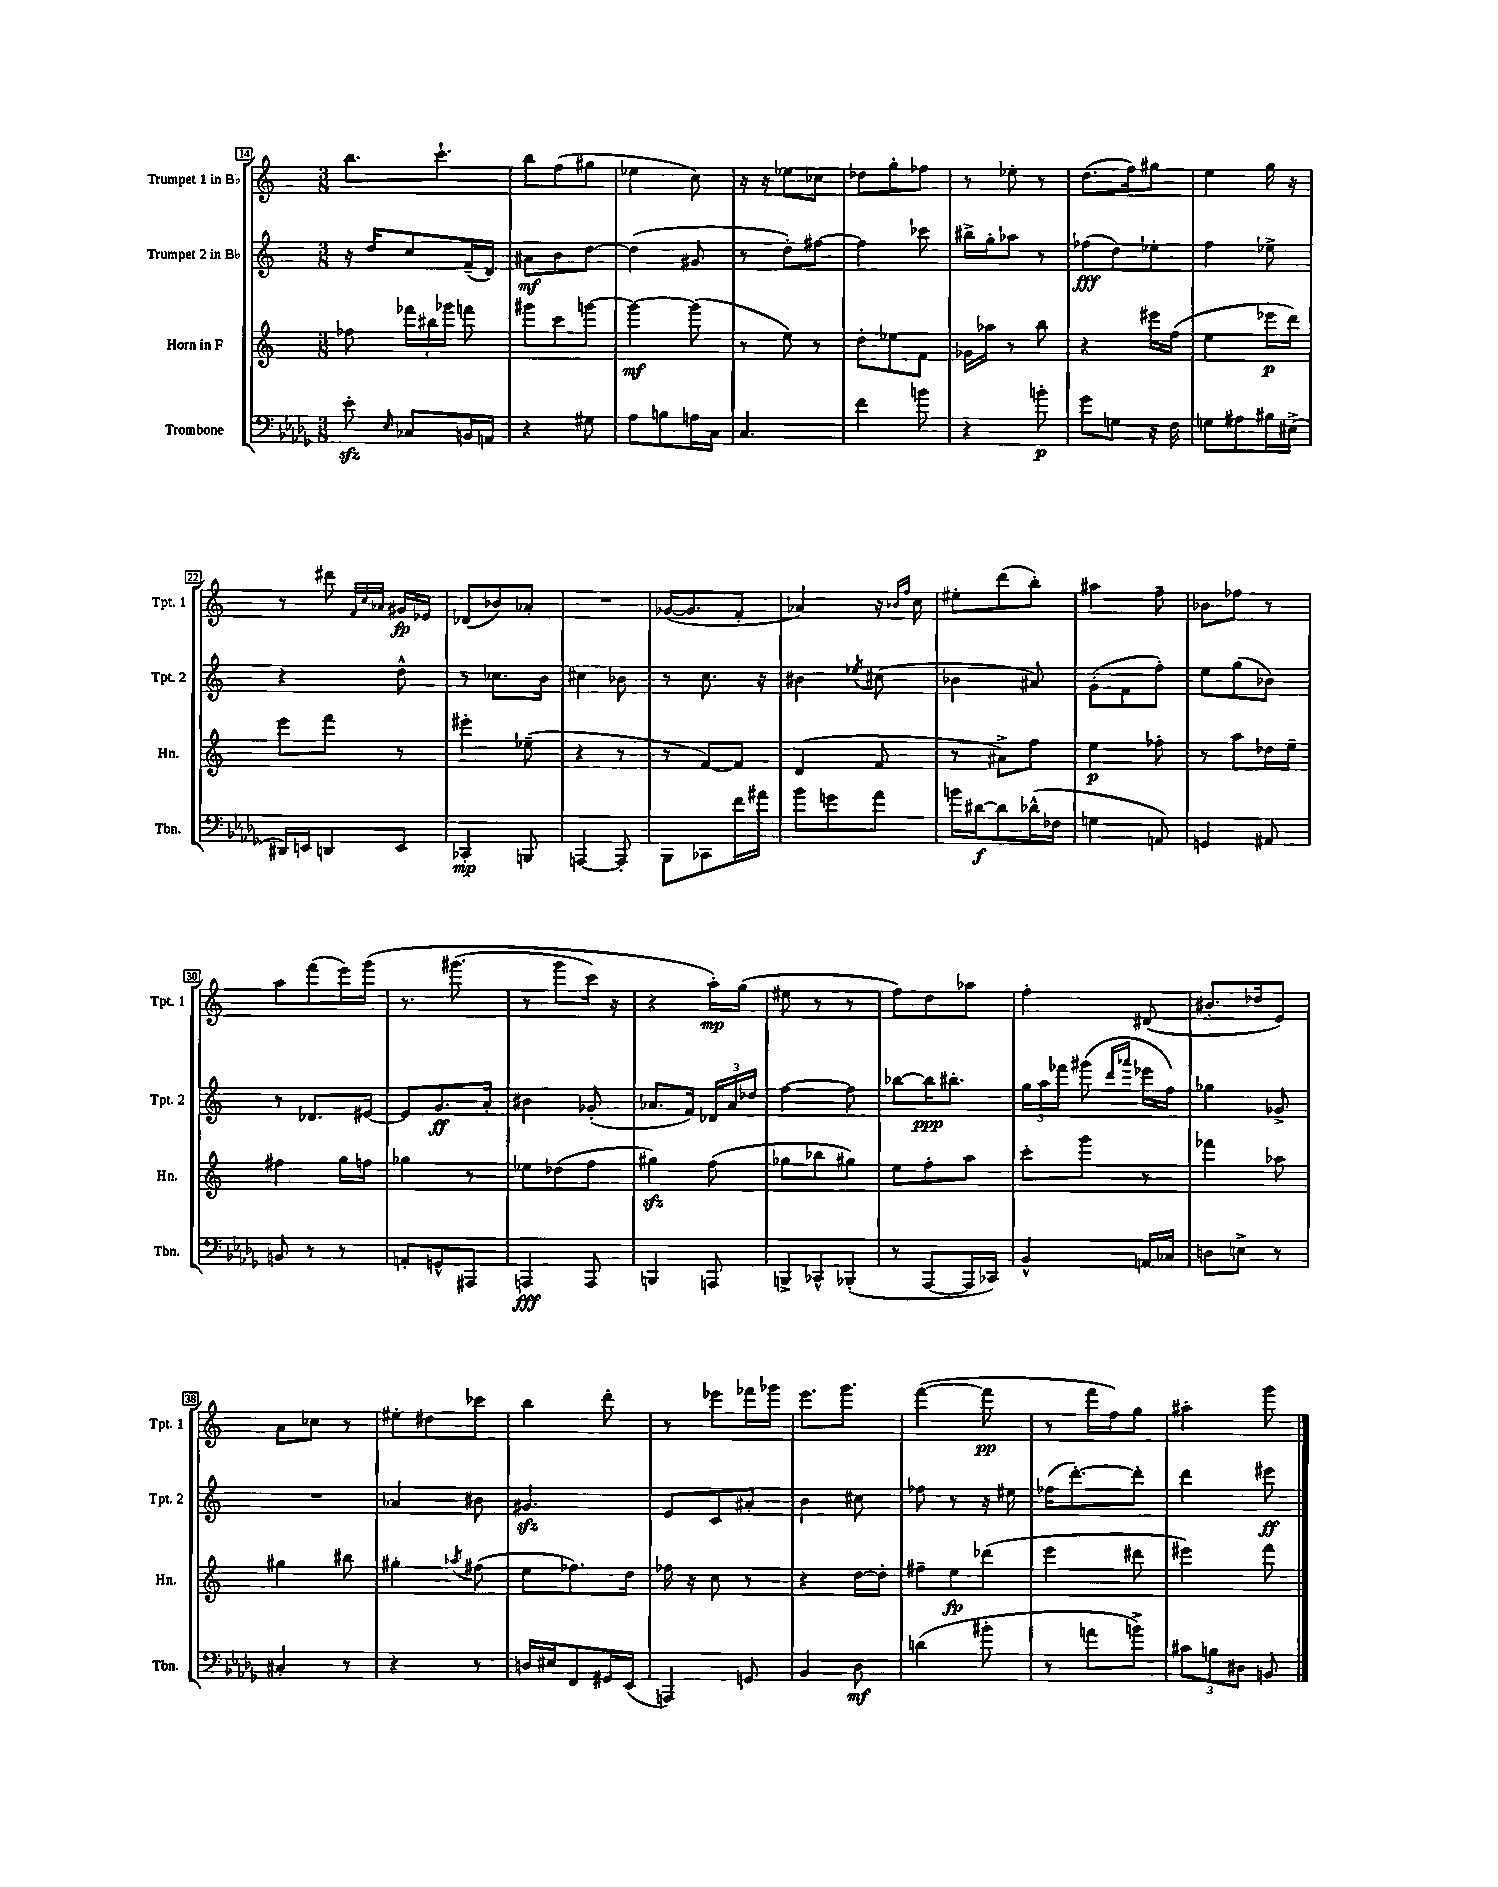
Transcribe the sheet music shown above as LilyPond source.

<<
\new StaffGroup <<
\new Staff = "s0" \with { instrumentName = "Trumpet 1 in Bb" shortInstrumentName = "Tpt. 1" } {
    \clef treble \key c \major \numericTimeSignature \time 3/8
    \autoBeamOff b''8.[ c'''8.]-! |
    b''8[ f''8( gis''8] |
    ees''4 c''8) |
    r16 r16 ees''8[ ces''8] |
    des''8[ g''8-. fes''8] |
    r8 ees''8-. r8 |
    d''8.[( f''16) gis''8] |
    e''4 g''16 r16 |
    r8 dis'''8 \grace { f'32[ c''32 aes'32] } gis'16[\fp ees'16] |
    des'8[( bes'8) aes'8]-. |
    R4. |
    ges'16[~( ges'8. f'8]-. |
    aes'4) r16 \grace { bes'16[ f''16] } c''16 |
    eis''8[-. d'''8( b''8]-.) |
    ais''4 f''8-- |
    bes'8[ fes''8] r8 |
    a''8[ f'''8( e'''16) g'''16]\( |
    r8. gis'''8.( |
    r8 g'''8[ c'''16]) r16 |
    r4 a''16[-.\mp\) g''16]( |
    eis''8 r8 r8 |
    f''8[) d''8 aes''8] |
    f''4-. dis'8( |
    bis'8.[-. des''16 e'8]) |
    a'8[ ces''8] r8 |
    eis''8[-. dis''8 ces'''8] |
    b''4 d'''8-. |
    r8 ees'''8[ fes'''16 ges'''16] |
    e'''8.[ g'''8.] |
    f'''4~( f'''8\pp |
    r8 f'''16[ f''16) g''8] |
    ais''4-. g'''8 \bar "|." |
}
\new Staff = "s1" \with { instrumentName = "Trumpet 2 in Bb" shortInstrumentName = "Tpt. 2" } {
    \clef treble \key c \major \numericTimeSignature \time 3/8
    \autoBeamOff r16 d''16[ c''8 f'16--( d'16]) |
    ais'8[\mf b'8 d''8]~ |
    d''4( gis'8 |
    r8 d''8[-.) fis''8]~ |
    fis''4 ces'''8 |
    bis''16[-> g''16-. aes''8] r8 |
    fes''8[\fff( d''8) ees''8]-. |
    f''4 ees''8-> |
    r4 d''8-^ |
    r8 ces''8.[ b'16] |
    cis''4 bes'8 |
    r8 c''8. r16 |
    bis'4 \acciaccatura { ees''8 } cis''8( |
    bes'4 ais'8) |
    g'8[-.( f'8 f''8]-.) |
    e''8[ g''8( bes'8]) |
    r8 des'8.[ eis'16]~ |
    eis'8[ g'8.\ff a'16]-. |
    bis'4 ges'8-.( |
    aes'8.[ f'16]) \tuplet 3/2 { des'16[ aes'16 des''16] } |
    f''4~ f''8 |
    bes''8[~ bes''16\ppp bis''8.]-. |
    \tuplet 3/2 { g''16[ a''16 fes'''16] } gis'''8( \grace { d'''16[ aes'''16] } ees'''16[ f''16]) |
    ges''4 ges'8-> |
    R4. |
    aes'4 bis'8 |
    gis'4.\sfz |
    e'8[ c'8 ais'8]-. |
    b'4 cis''8 |
    fes''8 r8 r16 eis''16 |
    fes''16[( d'''8.~-.) d'''8]-. |
    d'''4 eis'''8\ff \bar "|." |
}
\new Staff = "s2" \with { instrumentName = "Horn in F" shortInstrumentName = "Hn." } {
    \clef treble \key c \major \numericTimeSignature \time 3/8
    \autoBeamOff fes''8 \tuplet 3/2 { fes'''16[ bis''16 ges'''16] } f'''8 |
    gis'''8[ c'''8 g'''8]~ |
    g'''4~\mf g'''8( |
    r8 e''8) r8 |
    d''8[-. ees''8 f'8] |
    ges'16[ aes''16] r8 b''8 |
    r4 eis'''16[ f''16]( |
    e''4 ees'''16[\p d'''16]) |
    e'''8[ f'''8] r8 |
    eis'''4-. ees''8--( |
    r4 r8 |
    r8 f'8[~) f'8] |
    d'4( f'8 |
    r8 ais'8[->) f''8] |
    e''4\p fes''8-. |
    r8 a''8[ des''16 e''16]-- |
    fis''4 g''16[ f''16] |
    ges''4 r8 |
    ees''8[ des''8( f''8] |
    gis''4\sfz) f''8( |
    ges''8[ bes''8 gis''8]) |
    e''8[ f''8-. a''8] |
    c'''8[-. g'''8] r8 |
    fes'''4 aes''8 |
    gis''4 bis''8 |
    gis''4-. \acciaccatura { aes''8 } fis''8( |
    e''8[ fes''8.) d''16] |
    fes''16 r16 c''8 r8 |
    r4 d''16[~ d''16]-. |
    fis''8[-- e''8\fp des'''8]( |
    e'''4 dis'''8 |
    eis'''4) f'''8 \bar "|." |
}
\new Staff = "s3" \with { instrumentName = "Trombone" shortInstrumentName = "Tbn." } {
    \clef bass \key des \major \numericTimeSignature \time 3/8
    \autoBeamOff ees'8-.\sfz \grace { ees16 } ces8[ b,16 a,16] |
    r4 gis8 |
    aes8[ b8 a16 c16] |
    c4. |
    f'4 b'8 |
    r4 b'8-.\p |
    ges'8[ g8] r16 f16 |
    g8[ ais8 bis16 eis16]->( |
    dis,16[) e,16 d,8 e,8] |
    ces,4-.\mp b,,8 |
    a,,4~ a,,8-. |
    bes,,8[ ces,8 f'16 ais'16] |
    bes'8[ g'8 aes'8] |
    b'16[ dis'16~\f dis'8 des'16-^( fes16] |
    g4 a,8) |
    g,4 ais,8 |
    b,8 r8 r8 |
    a,8[-. g,8-^ ais,,8] |
    a,,4\fff a,,8 |
    b,,4 a,,8 |
    b,,8[-> ces,8-^ bes,,8]-.( |
    r8 aes,,8[~ aes,,16 ces,16]) |
    bes,4-^ a,16[ ces16] |
    d8[ e8]-> r8 |
    cis4-. r8 |
    r4 r8 |
    d16[ eis16 f,8 gis,16 ees,16]( |
    a,,4) g,8 |
    bes,4 des8\mf |
    d'4( bis'8-. |
    r8 a'8[ b'8]->) |
    \tuplet 3/2 { cis'8[ b8 dis8] } b,8 \bar "|." |
}
>>
>>
\layout { \context { \Score currentBarNumber = #14 \override BarNumber.stencil = #(make-stencil-boxer 0.1 0.3 ly:text-interface::print) } }
